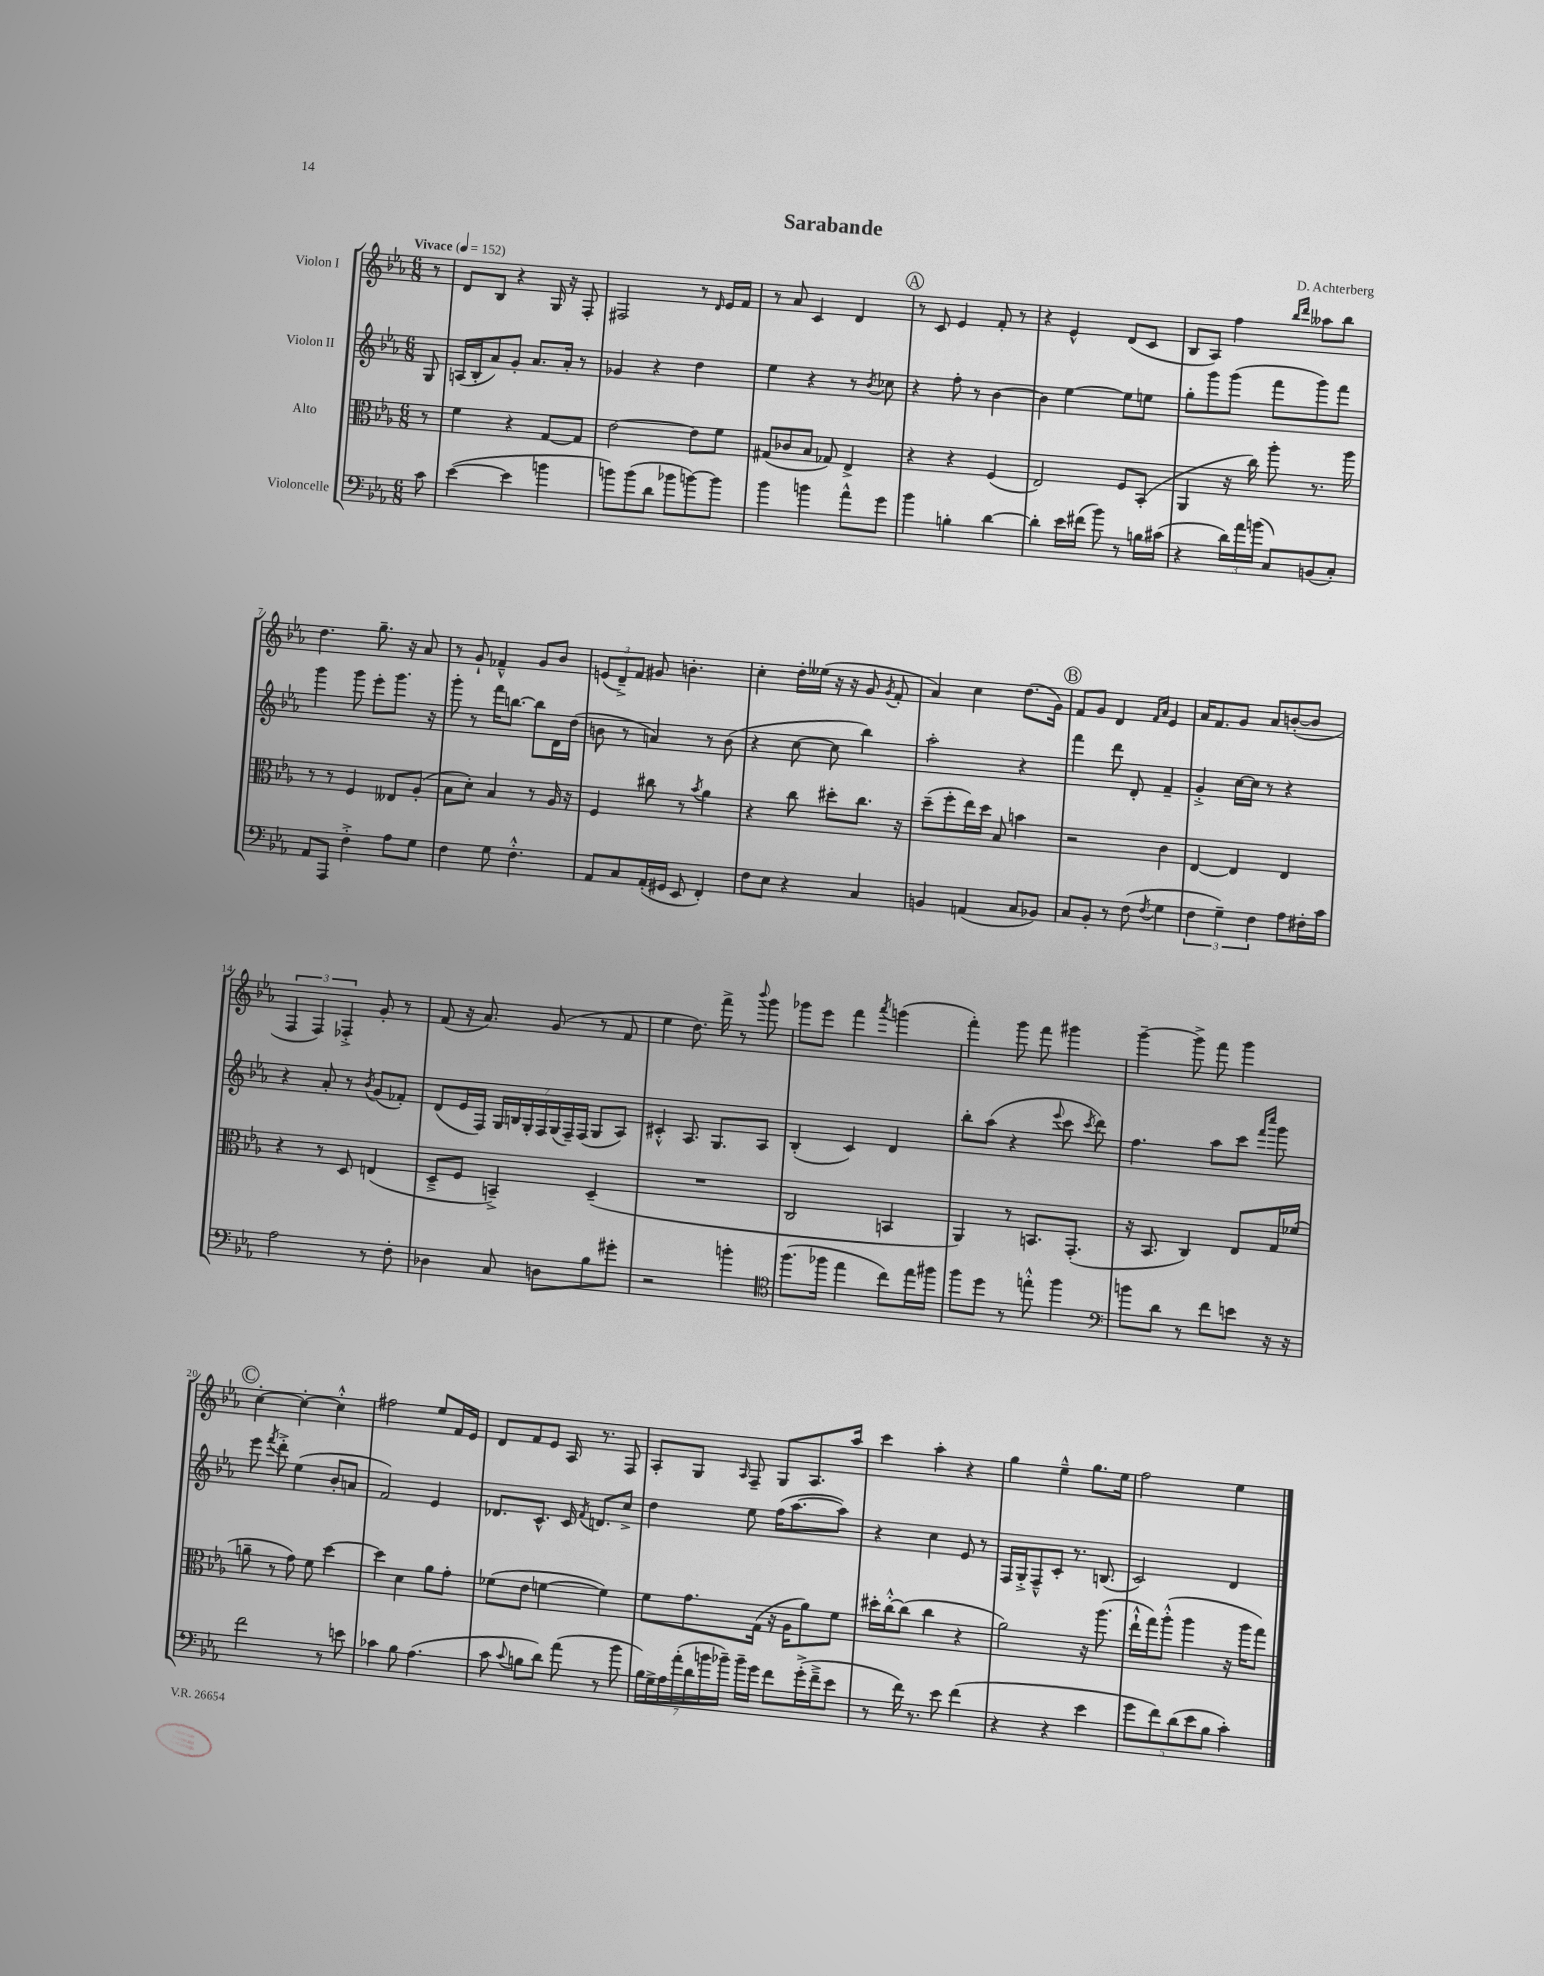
\header { title = "Sarabande" composer = "D. Achterberg" }
<<
\new StaffGroup <<
\new Staff = "s0" \with { instrumentName = "Violon I" } {
    \clef treble \key ees \major \numericTimeSignature \time 6/8 \partial 8 \tempo "Vivace" 4 = 152
    \autoBeamOff r8 |
    d'8[ bes8] r4 g16 r16 f8-. |
    fis2 r8 \grace { d'16 } ees'16[ f'16] |
    r8 aes'8 c'4 d'4 |
    \mark \markup { \circle "A" } r8 c'8 ees'4 f'8-. r8 |
    r4 ees'4-^ d'8[( c'8] |
    bes8[ aes8]) f''4 \grace { bes''16[ d'''16] } aeses''8[ bes''8] |
    d''4. g''8.-- r16 aes'8 |
    r8 g'8-! fes'4---^ g'8[ bes'8] |
    \tuplet 3/2 { e'8[( d'8--->) f'8] } gis'8 b'4.-. |
    c''4-. d''16[-. eeses''16]( r16 r16 g'8 \acciaccatura { g'8 } f'8-. |
    aes'4) c''4 d''8.[( g'16]) |
    \mark \markup { \circle "B" } f'8[ g'8] d'4 \grace { f'16[ aes'16] } ees'4 |
    aes'16[ f'8. g'8] aes'8[ b'8~-.( b'8] |
    \tuplet 3/2 { f4 f4) fes4-.-> } g'8-. r8 |
    f'8( r16 aes'8.) g'8( r8 f'8 |
    ees''4 d''8.) f'''16-> r8 \appoggiatura { bes'''8 } g'''8 |
    ges'''8[ ees'''8] f'''4 \acciaccatura { aes'''8 } g'''4( |
    f'''4-.) g'''8 f'''8 gis'''4 |
    g'''4~-- g'''8-> f'''8 g'''4 |
    \mark \markup { \circle "C" } c''4~-. c''4~-. c''4-.-^ |
    fis''2 ees''8[ f'16 ees'16] |
    d'8[ f'8 ees'8] aes16 r8. f8 |
    aes8[-. g8] \grace { aes16 } f8-- g8[ aes8. aes''16] |
    c'''4 aes''4-. r4 |
    g''4 ees''4---^ g''8.[ ees''16] |
    f''2 ees''4 \bar "|." |
}
\new Staff = "s1" \with { instrumentName = "Violon II" } {
    \clef treble \key ees \major \numericTimeSignature \time 6/8 \partial 8
    \autoBeamOff g8 |
    a16[( bes16-. aes'8) g'8]-. aes'8.[ aes'16]-. r8 |
    ges'4 r4 d''4 |
    ees''4 r4 r8 \acciaccatura { bes'8 } ces''8 |
    \mark \markup { \circle "A" } r4 f''8-. r8 bes'4~ |
    bes'4 ees''4~ ees''8[ e''8] |
    g''8[-. g'''8 g'''8]( f'''8[ g'''8) f'''8] |
    g'''4 g'''8 ees'''8[-. g'''8.] r16 |
    g'''8-. r8 f'''16[ b''8.]~ b''8[ d'16 d''16]( |
    b'8 r8 a'4) r8 b'8( |
    r4 c''8~ c''8 bes''4) |
    aes''2-. r4 |
    \mark \markup { \circle "B" } f'''4 d'''8 d'8-. f'4-- |
    g'4-.-> c''16[~ c''16] r8 r4 |
    r4 aes'8-. r8 \acciaccatura { bes'8 } g'8[( fes'8]-.) |
    d'8[( ees'16 f16]) \tuplet 7/4 { g16[ b16 g16-. f16 g16( f16--) f16]( } g8[ aes8]) |
    cis'4-.-^ aes8. g8.[ aes8] |
    bes4-.( c'4) d'4 |
    bes''8[-. aes''8]( r4 \appoggiatura { ees'''8 } c'''8 \acciaccatura { c'''8 } d'''8) |
    f''4. aes''8[ c'''8] \grace { f'''16[ c''''16] } g'''8 |
    \mark \markup { \circle "C" } ees'''8 \acciaccatura { f'''8 } d'''8-.-> ees''4( bes'8[-. a'8] |
    f'2) ees'4 |
    des'8.[ c'8.]-^ c'16 \acciaccatura { f'8 } d'8.[ c''8]-> |
    d''4 ees''8 f''16[( aes''8.~ aes''8]) |
    r4 c''4 ees'8 r8 |
    f16[ g16-.-> f8---^ c'8]-. r8. b8.( |
    c'2) d'4 \bar "|." |
}
\new Staff = "s2" \with { instrumentName = "Alto" } {
    \clef alto \key ees \major \numericTimeSignature \time 6/8 \partial 8
    \autoBeamOff r8 |
    f'4 r4 g8[~ g8] |
    ees'2~ ees'8[ f'8] |
    gis8[( ces'8 bes8] ges8) ees4-> |
    \mark \markup { \circle "A" } r4 r4 f4( |
    ees2) f8[ bes,8]-.( |
    aes,4 r16 c''16) aes''8-. r8. aes''16 |
    r8 r8 f4 eeses8[ aes8]-.( |
    bes8[ d'8]-.) bes4 r8 aes16 r16 |
    f4 cis''8 r8 \acciaccatura { bes'8 } aes'4 |
    r4 c''8 dis''8[-. c''8.] r16 |
    d''8[--( f''8-. ees''16) d''16] bes8 b'4 |
    \mark \markup { \circle "B" } r2 c'4 |
    ees4~ ees4 ees4 |
    r4 r8 d8 e4( |
    d8[---> f8] b,4--->) d4--( |
    R2. |
    c2 b,4 |
    aes,4) r8 b,8.[ g,8.]-.( |
    r16 bes,8. c4) ees8[ g16 fes'16]( |
    \mark \markup { \circle "C" } a'8-- r8 g'8) f'8 d''4~ |
    d''4 d'4 aes'8[ g'8]-. |
    fes'8[( ees'8] f'4~ f'4) |
    f'8[ g'8. g16]( r16 aes16[ aes'8) f'8] |
    dis''16[-. c''16~-.-^ c''8]( c''4 r4 |
    aes'2) r16 aes''8.( |
    ees''16[-!-^ g''16) aes''8]-.-^( aes''4 r16 aes''16[ g''8]) \bar "|." |
}
\new Staff = "s3" \with { instrumentName = "Violoncelle" } {
    \clef bass \key ees \major \numericTimeSignature \time 6/8 \partial 8
    \autoBeamOff c'8 |
    ees'4~( ees'4 b'4 |
    b'8[) b'8( d'8] bes'8[ b'8~) b'8] |
    bes'4 b'4 aes'8[-^ g'8] |
    \mark \markup { \circle "A" } bes'4 b4-. d'4~ |
    d'4-. ees'16[ fis'16]( bes'8) r8 b16[ cis'16]( |
    r4 \tuplet 3/2 { d'16[) aes'16 b'16]( } c8[) b,8( c8]-.) |
    aes,8[ aes,,8] f4-.-> aes8[ g8] |
    f4 g8 f4.-.-^ |
    aes,8[ c8 aes,16-.( gis,16] ees,8 f,4-.) |
    f8[ ees8] r4 c4 |
    b,4 a,4( c8[ bes,8]) |
    \mark \markup { \circle "B" } c8[ bes,8]-. r8 f8( \acciaccatura { f8 } g4 |
    \tuplet 3/2 { f4 g4--) f4 } aes8[ fis16-. c'16] |
    aes2 r8 f8-. |
    des4 c8 d8[ bes8 gis'8]-. |
    r2 b'4-. |
    \clef tenor f''8.[( fes''16] ees''4 c''8[) ees''16 fis''16] |
    f''8[ d''8] r8 e''8-.-^ f''4 |
    \clef bass b'8[ d'8] r8 f'8[ e'8] r16 r16 |
    \mark \markup { \circle "C" } f'2 r8 e'8 |
    ces'4 bes8 aes4.( |
    c'8 \appoggiatura { c'8 } b8[ d'8]) aes'8( r8 bes'8 |
    \tuplet 7/4 { bes16[) g16-> aes16 aes'16-.( d'16 b'16 bes'16]--) } bes'16[-- g'16] f'8[ g'16-.->( f'16---> ees'8] |
    r8 f'16) r8. ees'8 f'4( |
    r4 r4 ees'4 |
    \tuplet 5/4 { g'8[ f'8) d'8( ees'8 bes8] } c'4-.) \bar "|." |
}
>>
>>
